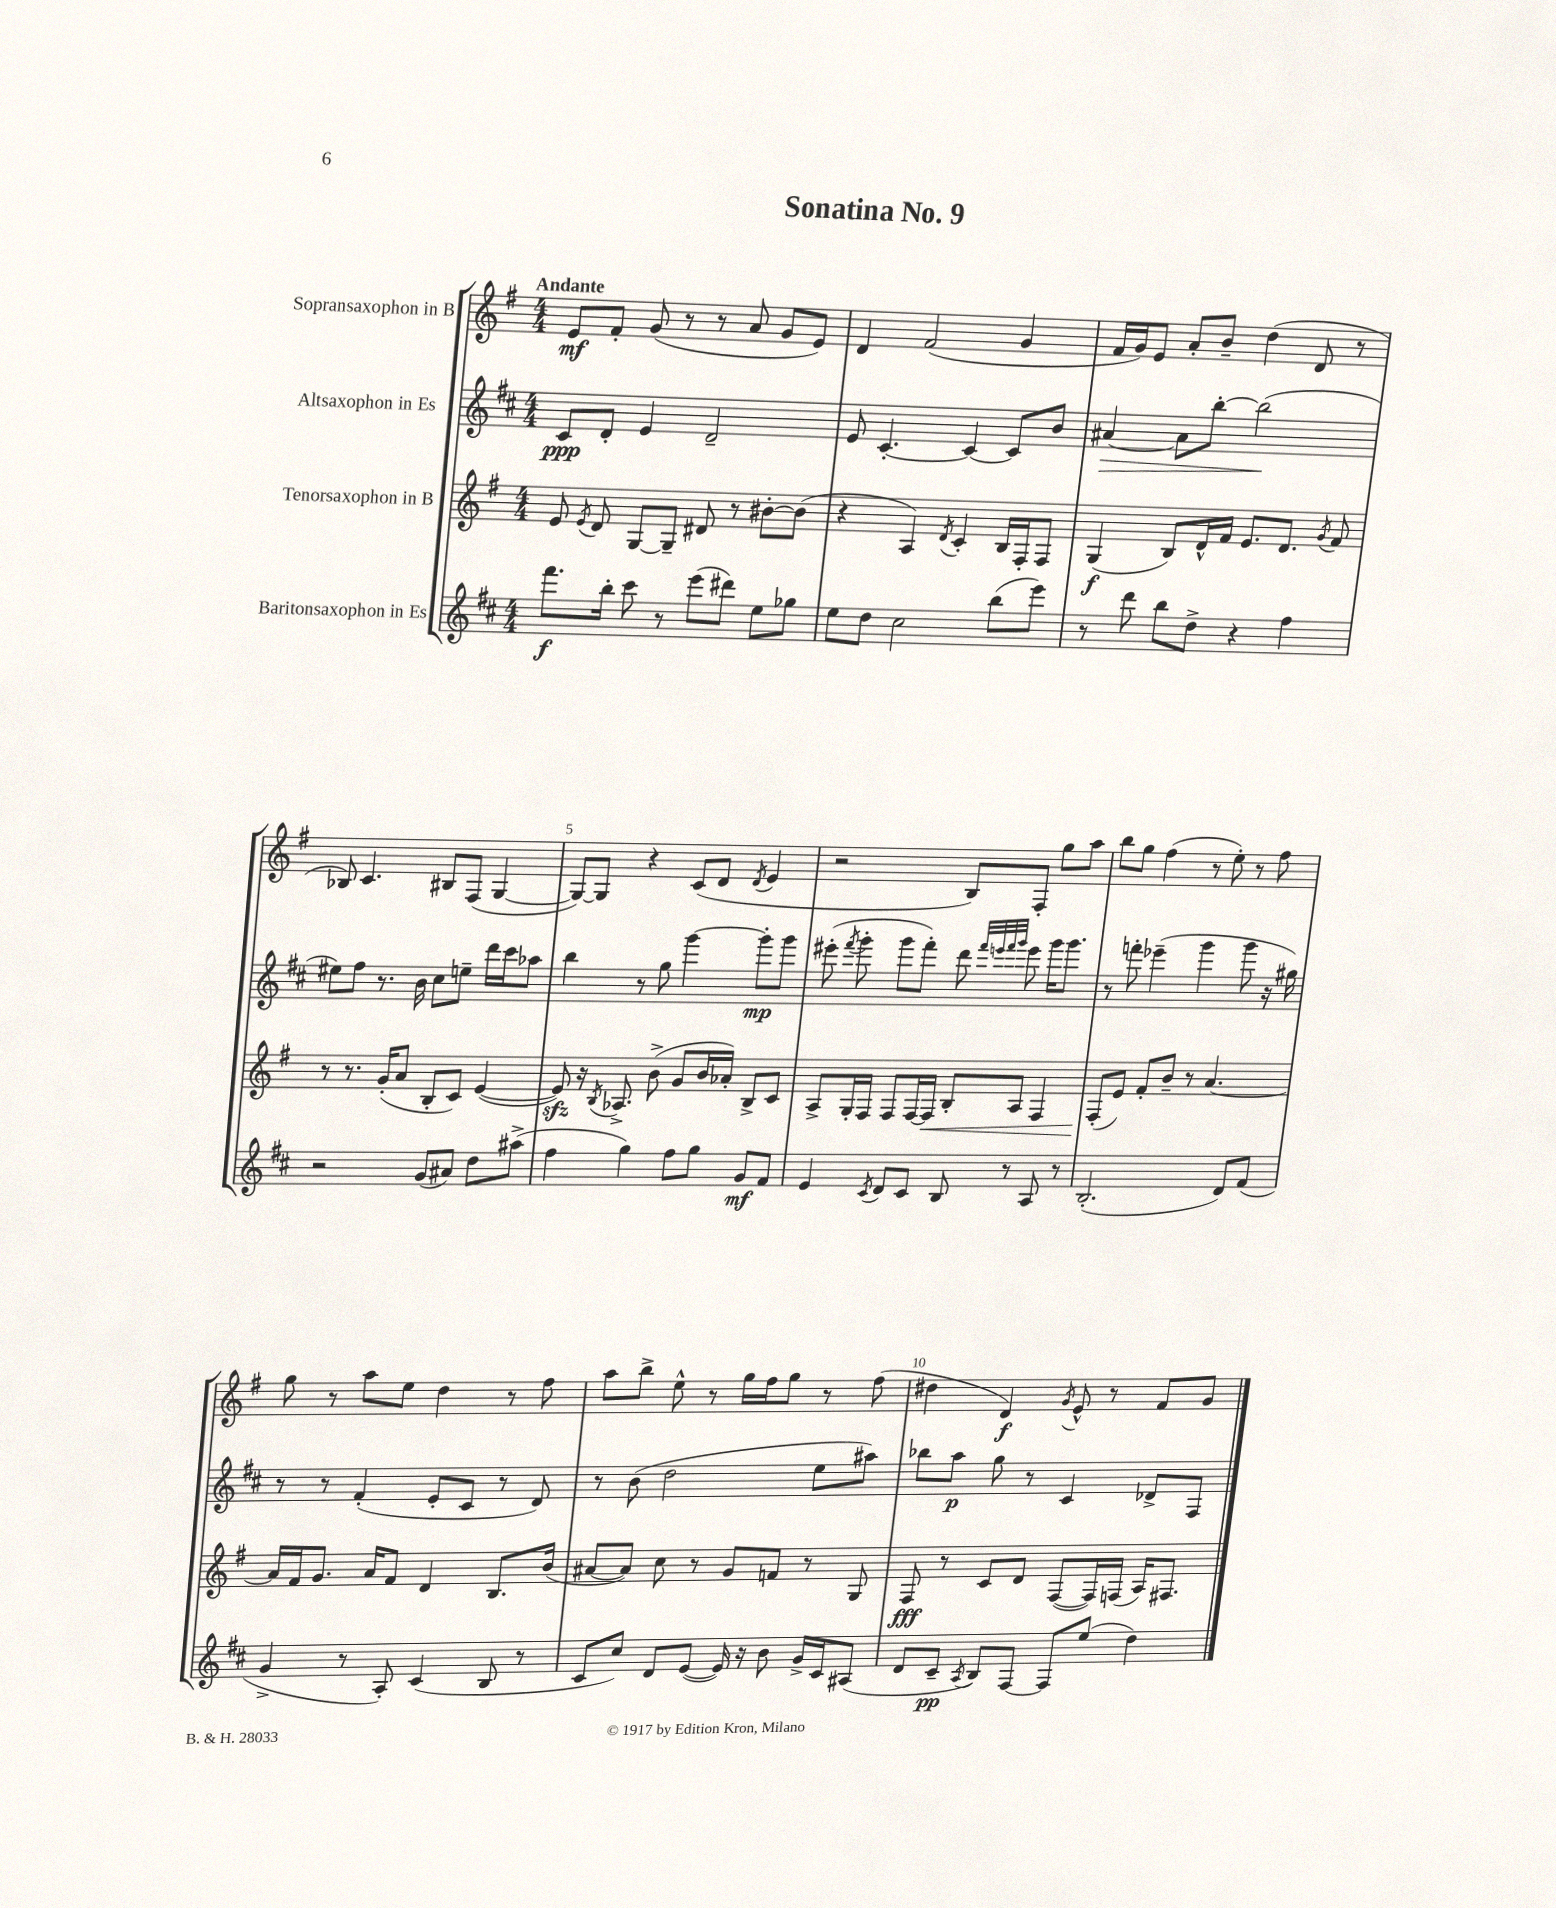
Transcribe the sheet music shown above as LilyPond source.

\header { title = "Sonatina No. 9" }
<<
\new StaffGroup <<
\new Staff = "s0" \with { instrumentName = "Sopransaxophon in B" } {
    \clef treble \key g \major \numericTimeSignature \time 4/4 \tempo "Andante"
    \autoBeamOff e'8[\mf fis'8]-. g'8( r8 r8 a'8 g'8[ e'8]) |
    d'4 fis'2( g'4 |
    fis'16[ g'16) e'8] a'8[-. b'8]-- d''4( d'8 r8 |
    bes8) c'4. bis8[ fis8]( g4~ |
    g8[~) g8] r4 c'8[( d'8] \acciaccatura { d'8 } e'4 |
    r2 b8[) fis8]-. g''8[ a''8] |
    b''8[ g''8] fis''4( r8 e''8-.) r8 fis''8 |
    g''8 r8 a''8[ e''8] d''4 r8 fis''8 |
    a''8[ b''8]-> e''8-^ r8 g''16[ fis''16 g''8] r8 fis''8( |
    dis''4 d'4\f) \acciaccatura { g'8 } e'8-^ r8 fis'8[ g'8] \bar "|." |
}
\new Staff = "s1" \with { instrumentName = "Altsaxophon in Es" } {
    \clef treble \key d \major \numericTimeSignature \time 4/4
    \autoBeamOff cis'8[\ppp d'8]-. e'4 d'2-- |
    e'8 cis'4.~-. cis'4~ cis'8[ b'8] |
    ais'4~\> ais'8[ b''8]~-. b''2\!( |
    eis''8[) fis''8] r8. b'16 cis''8[ e''8]-- d'''16[ cis'''16 aes''8] |
    b''4 r8 g''8 g'''4~ g'''8[-.\mp g'''8] |
    eis'''8-.( \acciaccatura { fis'''8 } g'''8-. g'''8[ fis'''8]-.) d'''8 \grace { fis'''32[ e'''32 fis'''32 g'''32] } e'''8 g'''16[ g'''8.] |
    r8 f'''8-. ees'''4--( g'''4 g'''8 r16 gis''16) |
    r8 r8 fis'4-.( e'8[-. cis'8] r8 d'8) |
    r8 b'8( d''2 e''8[ ais''8]) |
    bes''8[ a''8]\p g''8 r8 cis'4 des'8[-> fis8] \bar "|." |
}
\new Staff = "s2" \with { instrumentName = "Tenorsaxophon in B" } {
    \clef treble \key g \major \numericTimeSignature \time 4/4
    \autoBeamOff e'8 \acciaccatura { e'8 } d'8 g8[~ g8]-- dis'8 r8 bis'8[~-. bis'8]( |
    r4 a4) \acciaccatura { d'8 } c'4-. b16[ fis16-. fis8] |
    g4\f( b8[) d'16-^ fis'16] e'8.[ d'8.] \acciaccatura { g'8 } fis'8 |
    r8 r8. g'16[-.( a'8] b8[-. c'8]) e'4~( |
    e'8\sfz) r16 \acciaccatura { b8 } aes8.-> b'8->( g'8[ b'16 aes'16]-.) b8[-> c'8] |
    a8[-> g16-. fis16] fis8[ fis16~ fis16]\< b8[-. a8] fis4 |
    fis8[-.\!( e'8]) fis'8[-. b'8]-- r8 a'4.~ |
    a'16[ fis'16 g'8.] a'16[ fis'8] d'4 b8.[ b'16]( |
    ais'8[~ ais'8]) c''8 r8 g'8[ f'8] r8 g8 |
    fis8\fff r8 c'8[ d'8] fis8[~( fis16) f16]( a16[) fis8.] \bar "|." |
}
\new Staff = "s3" \with { instrumentName = "Baritonsaxophon in Es" } {
    \clef treble \key d \major \numericTimeSignature \time 4/4
    \autoBeamOff fis'''8.[\f b''16]-. cis'''8 r8 e'''8[( dis'''8]) e''8[ ges''8] |
    e''8[ d''8] cis''2 b''8[( e'''8]) |
    r8 d'''8 b''8[ d''8]-> r4 fis''4 |
    r2 g'8[( ais'8]) d''8[ ais''8]->( |
    fis''4 g''4) fis''8[ g''8] g'8[\mf fis'8] |
    e'4 \acciaccatura { cis'8 } d'8[ cis'8] b8 r8 a8 r8 |
    b2.-.( d'8[) fis'8]( |
    g'4-> r8 a8-.) cis'4( b8 r8 |
    cis'8[ cis''8]) d'8[ e'8]~( e'16) r16 b'8 g'16[-> cis'16 ais8]( |
    d'8[ cis'8]--\pp \acciaccatura { a8 } b8[) fis8]~ fis8[ e''8]( d''4) \bar "|." |
}
>>
>>
\layout { \context { \Score \override BarNumber.break-visibility = ##(#f #t #t) barNumberVisibility = #(every-nth-bar-number-visible 5) } }
